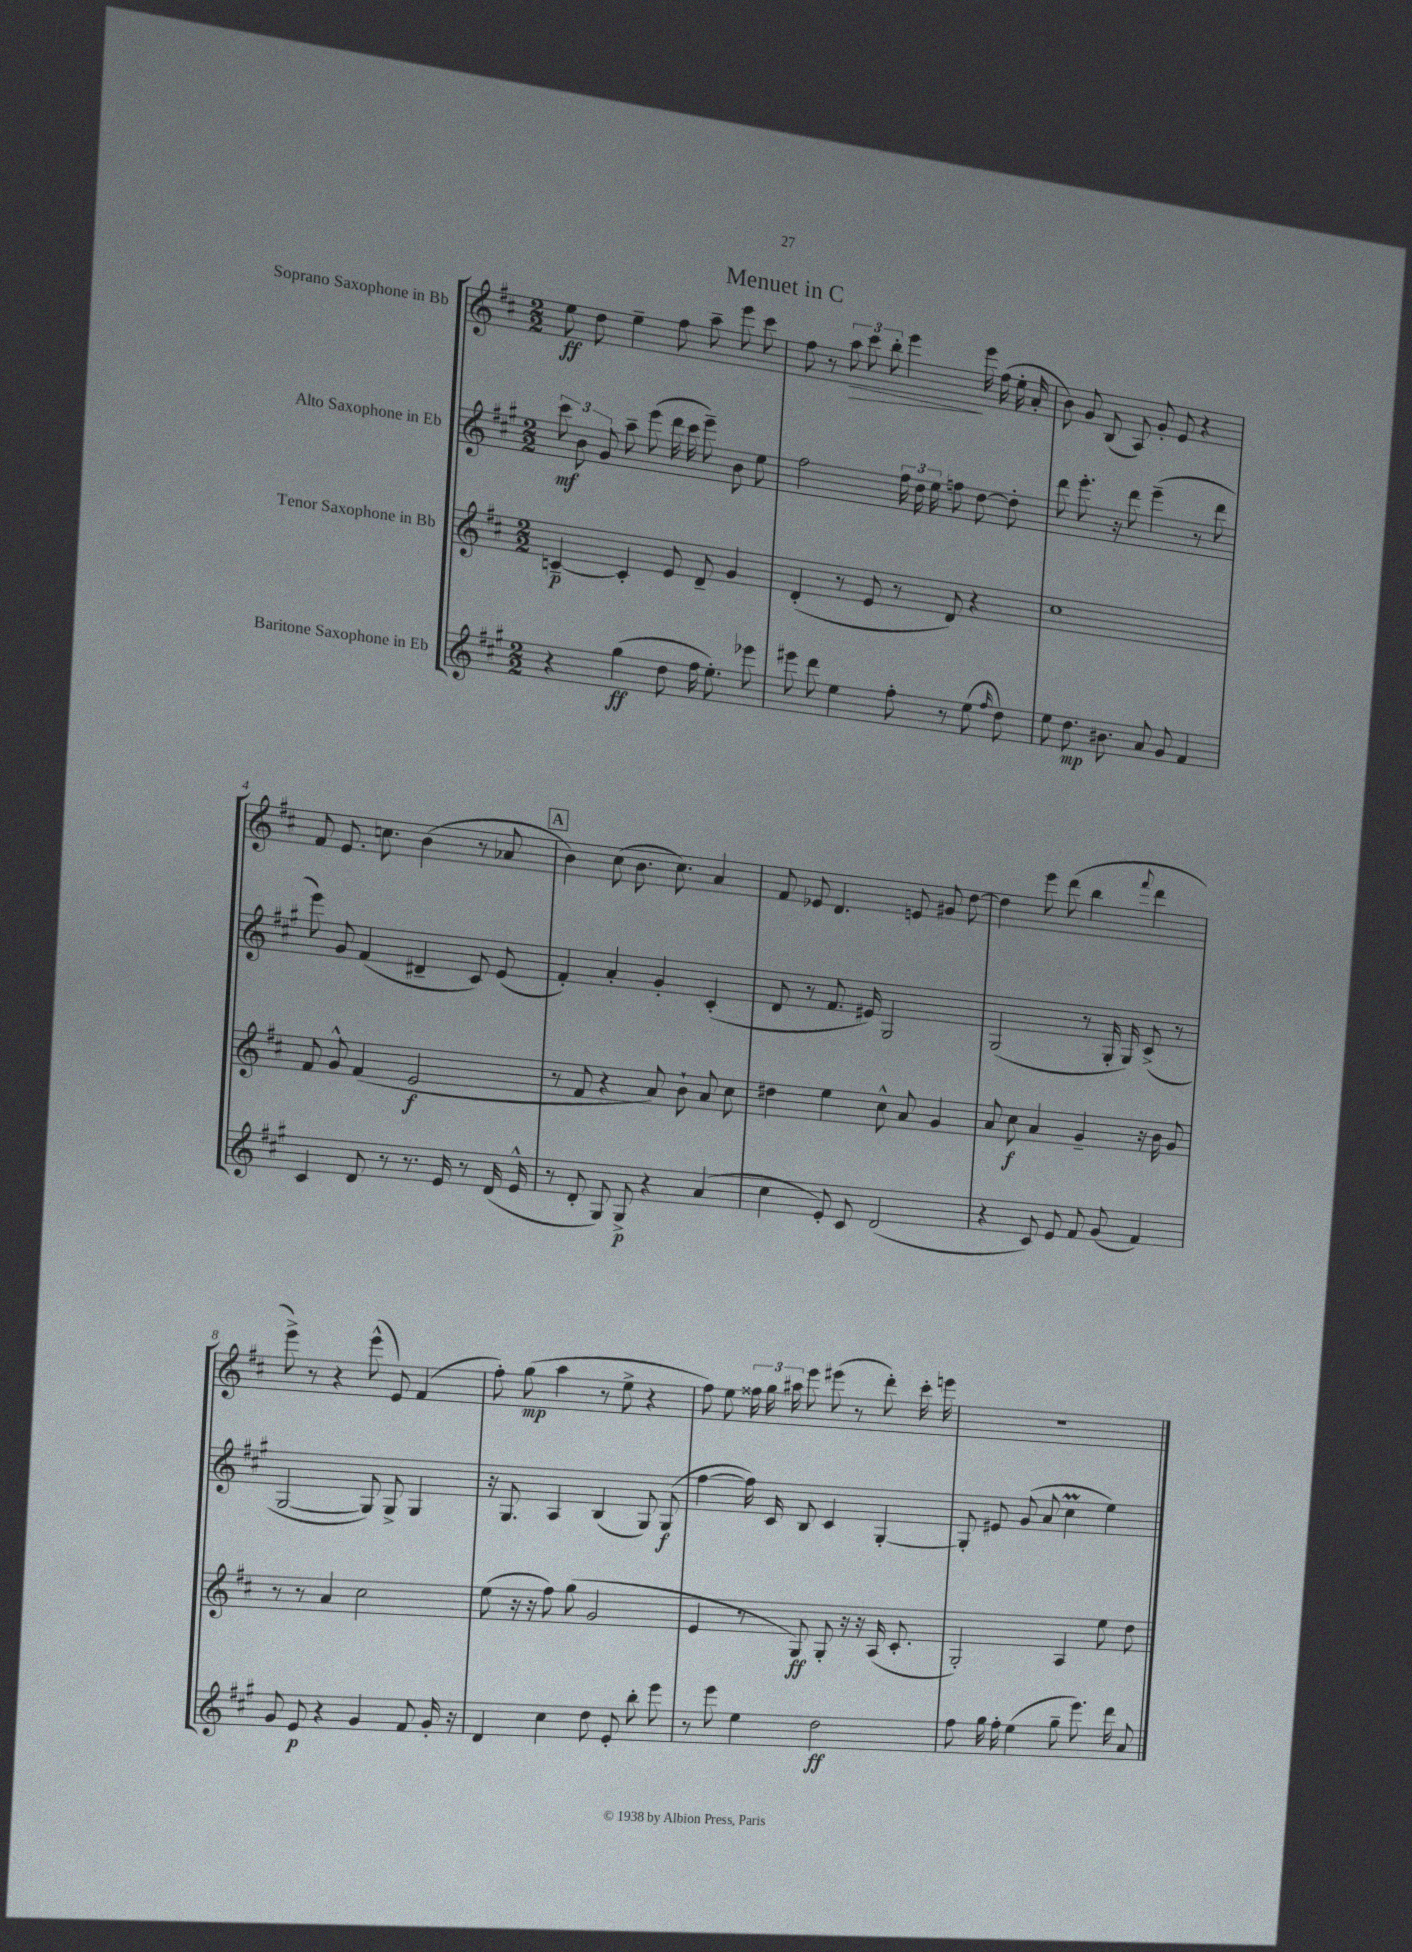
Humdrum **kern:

**kern	**dynam	**kern	**dynam	**kern	**dynam	**kern	**dynam
*part4	*part4	*part3	*part3	*part2	*part2	*part1	*part1
*staff4	*staff4	*staff3	*staff3	*staff2	*staff2	*staff1	*staff1
*I"Baritone Saxophone in Eb	*	*I"Tenor Saxophone in Bb	*	*I"Alto Saxophone in Eb	*	*I"Soprano Saxophone in Bb	*
*clefG2	*	*clefG2	*	*clefG2	*	*clefG2	*
*k[f#c#g#]	*	*k[f#c#]	*	*k[f#c#g#]	*	*k[f#c#]	*
*M2/2	*	*M2/2	*	*M2/2	*	*M2/2	*
=1	=1	=1	=1	=1	=1	=1	=1
4r	.	[4cn~/	p	12ccc#\	mf	8ee\	ff
.	.	.	.	12b\	.	.	.
.	.	.	.	.	.	8dd\	.
.	.	.	.	12g#/	.	.	.
(4gg#\	ff	4c'/]	.	8aa~\	.	4ee~\	.
.	.	.	.	(8eee\	.	.	.
8dd\	.	8e/	.	16ddd\	.	8ff#\	.
.	.	.	.	16ccc#\	.	.	.
16ff#\	.	8d~/	.	8eee~\)	.	8aa~\	.
8.ee'\)	.	.	.	.	.	.	.
.	.	4g/	.	8b\	.	8eee\	.
8eee-X\	.	.	.	8ee\	.	8ccc#\	.
=2	=2	=2	=2	=2	=2	=2	=2
8eee#X\	.	(4d'/	.	2ff#\	.	8ff#\	.
8ddd\	.	.	.	.	.	8r	.
!	!	!	!	!	!	!	!LO:HP:b
4ee\	.	8r	.	.	.	12aa\	>
.	.	.	.	.	.	12ccc#\	.
.	.	8e/	.	.	.	.	.
.	.	.	.	.	.	12bb'\	.
8ff#'\	.	8r	.	24ff#\	.	4eee\	.
.	.	.	.	24dd\	.	.	.
.	.	.	.	24ee\	.	.	.
8r	.	8d/)	.	8ffn\	.	.	.
(8ee\	.	4r	.	[8dd\	.	16eee\	]
.	.	.	.	.	.	(16ff#\	.
16qqff#/	.	.	.	.	.	.	.
8dd\)	.	.	.	8dd'\]	.	16ee'\	.
.	.	.	.	.	.	16a'/	.
=3	=3	=3	=3	=3	=3	=3	=3
8ee\	.	1cc#	.	8ddd\	.	8b\)	.
8.dd\	mp	.	.	8.eee'\	.	8g/	.
.	.	.	.	.	.	(8B/	.
8.b#X\	.	.	.	16r	.	.	.
.	.	.	.	8ddd\	.	8A/)	.
8a/	.	.	.	(4eee~\	.	8g'/	.
8g#/	.	.	.	.	.	8e/	.
4f#/	.	.	.	8r	.	4r	.
.	.	.	.	8ddd\	.	.	.
!!LO:LB:g=z
=4	=4	=4	=4	=4	=4	=4	=4
4c#/	.	8f#/	.	8eee\)	.	8f#/	.
.	.	8g^^/	.	8g#/	.	8.e/	.
8d/	.	(4f#/	.	(4f#/	.	.	.
.	.	.	.	.	.	8.ccn\	.
8r	.	.	.	.	.	.	.
8.r	.	2e/	f	4d#X~/	.	(4b\	.
16e/	.	.	.	.	.	.	.
8r	.	.	.	8c#/)	.	8r	.
(16d/	.	.	.	(8e/	.	8a-X/	.
16e^^/	.	.	.	.	.	.	.
!!LO:REH:place=s1:t=A
=5	=5	=5	=5	=5	=5	=5	=5
8r	.	8r	.	4f#'/)	.	4b\)	.
8d'/	.	8f#/	.	.	.	.	.
8G#/)	.	4r	.	4a'/	.	(8cc#\	.
8G#^/	p	.	.	.	.	8.b\	.
4r	.	8a/)	.	4g#'/	.	.	.
.	.	.	.	.	.	8.cc#\)	.
.	.	8b`\	.	.	.	.	.
(4a/	.	8a/	.	(4c#'/	.	4a/	.
.	.	8cc#\	.	.	.	.	.
=6	=6	=6	=6	=6	=6	=6	=6
4cc#\	.	4dd#X\	.	8d/	.	8f#/	.
.	.	.	.	8r	.	8e-X/	.
8e'/)	.	4ee\	.	8.f#/	.	4.d/	.
8c#/	.	.	.	.	.	.	.
.	.	.	.	16e#X/)	.	.	.
(2d/	.	8cc#^^\	.	2G#/	.	.	.
.	.	8a/	.	.	.	8en/	.
.	.	4g/	.	.	.	8g#X/	.
.	.	.	.	.	.	[8dd\	.
=7	=7	=7	=7	=7	=7	=7	=7
4r	.	8a/	.	(2G#/	.	4dd\]	.
.	.	8cc#\	f	.	.	.	.
8c#/)	.	4a/	.	.	.	8eee\	.
8e/	.	.	.	.	.	(8ddd\	.
8f#/	.	4g~/	.	8r	.	4bb\	.
(8g#/	.	.	.	16G#'/	.	.	.
.	.	.	.	16G#/)	.	.	.
.	.	.	.	.	.	8qqfff#/	.
4f#/)	.	16r	.	(8c#^/	.	4ddd\	.
.	.	16b\	.	.	.	.	.
.	.	8g/	.	8r	.	.	.
!!LO:LB:g=z
=8	=8	=8	=8	=8	=8	=8	=8
8g#/	.	8r	.	[2G#/	.	8eee^\)	.
8e/	p	8r	.	.	.	8r	.
4r	.	4a/	.	.	.	4r	.
4g#/	.	2cc#\	.	8G#/])	.	(8eee^^\	.
.	.	.	.	8G#^/	.	8e/)	.
8f#/	.	.	.	4G#/	.	(4f#/	.
16g#'/	.	.	.	.	.	.	.
16r	.	.	.	.	.	.	.
=9	=9	=9	=9	=9	=9	=9	=9
4d/	.	(8ee\	.	16r	.	8ff#'\)	.
.	.	.	.	8.G#/	.	.	.
.	.	16r	.	.	.	(8gg\	mp
.	.	16r	.	.	.	.	.
4cc#\	.	8ff#\)	.	4A/	.	4aa\	.
.	.	(8gg\	.	.	.	.	.
8dd\	.	2g/	.	(4B/	.	8r	.
8e'/	.	.	.	.	.	8ee^\	.
8bb'\	.	.	.	8G#/)	.	4r	.
8eee\	.	.	.	(8G#/	f	.	.
=10	=10	=10	=10	=10	=10	=10	=10
8r	.	4e/	.	[4ff#\	.	8ff#\)	.
8eee\	.	.	.	.	.	8ee\	.
4ee\	.	8r	.	16ff#\])	.	24ff##X\	.
.	.	.	.	.	.	24gg\	.
.	.	.	.	16c#/	.	.	.
.	.	.	.	.	.	24aa#X\	.
.	.	8G/)	ff	8B/	.	8eee\	.
2dd\	ff	8G'/	.	4c#/	.	(8eee#X\	.
.	.	16r	.	.	.	8r	.
.	.	16r	.	.	.	.	.
.	.	(16A/	.	[4G#'/	.	8ddd'\)	.
.	.	8.c#'/	.	.	.	.	.
.	.	.	.	.	.	16ccc#'\	.
.	.	.	.	.	.	16eeen\	.
=11	=11	=11	=11	=11	=11	=11	=11
8ff#\	.	2G'/)	.	8G#'/]	.	1r	.
16gg#\	.	.	.	8e#X/	.	.	.
16ff#'\	.	.	.	.	.	.	.
(4ee\	.	.	.	(8g#/	.	.	.
.	.	.	.	8a/	.	.	.
8gg#~\	.	4A/	.	4cc#m\	.	.	.
8.eee\)	.	.	.	.	.	.	.
.	.	8ee\	.	4ee\)	.	.	.
16ddd\	.	.	.	.	.	.	.
8a/	.	8dd\	.	.	.	.	.
==	==	==	==	==	==	==	==
*-	*-	*-	*-	*-	*-	*-	*-
